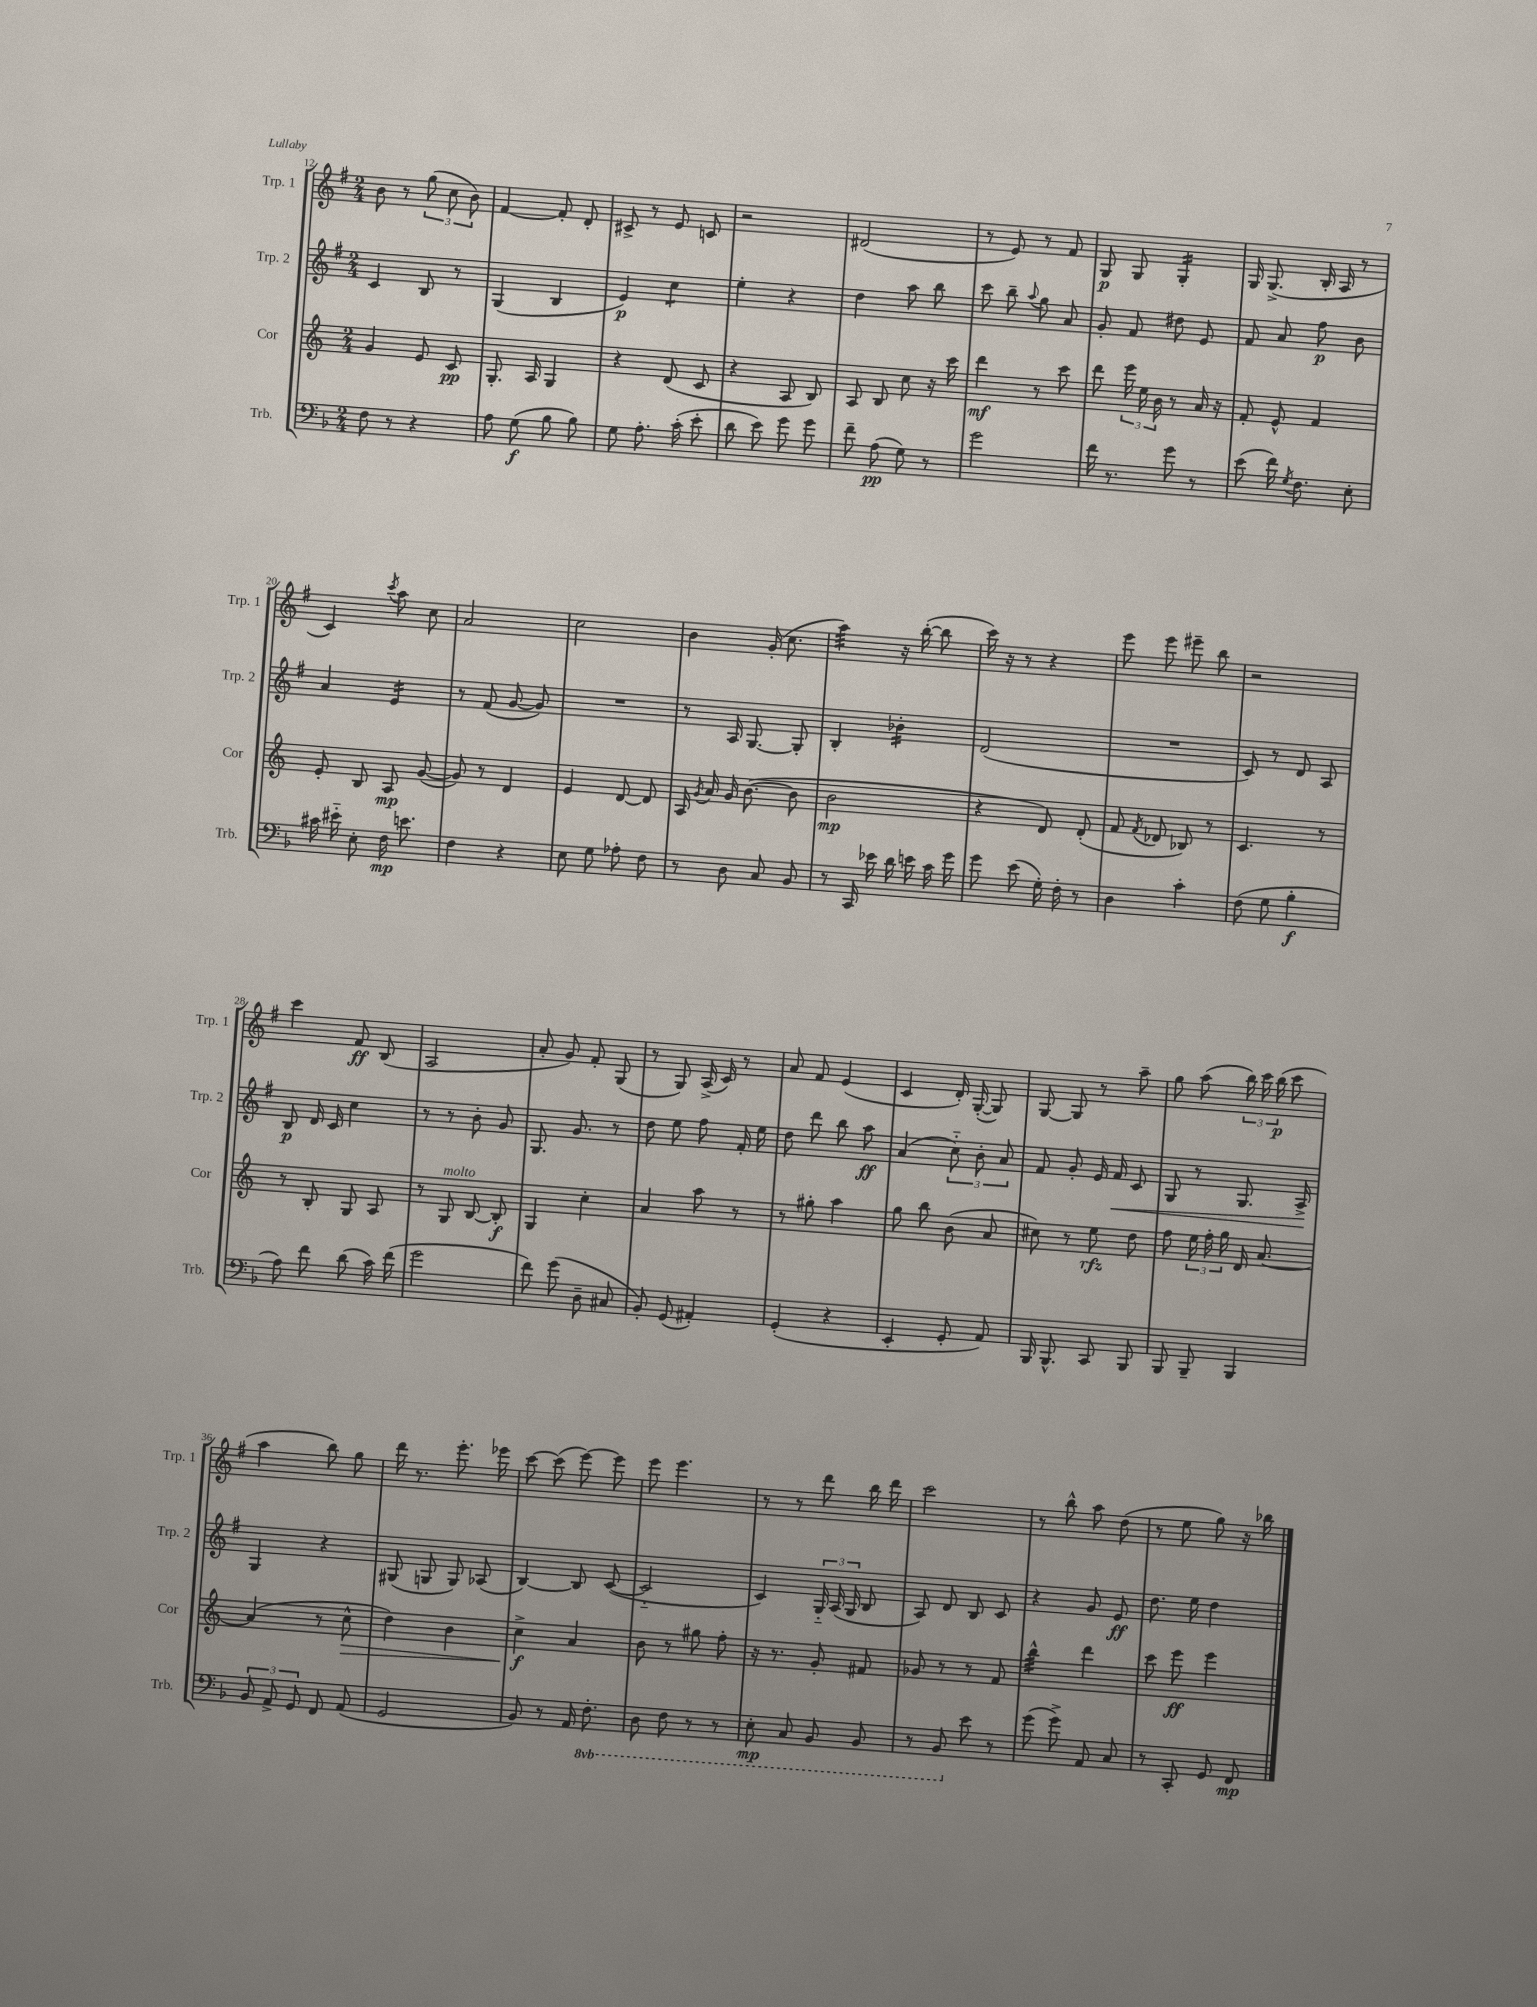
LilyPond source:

<<
\new StaffGroup <<
\new Staff = "s0" \with { instrumentName = "Trp. 1" shortInstrumentName = "Trp. 1" } {
    \clef treble \key g \major \numericTimeSignature \time 2/4
    \autoBeamOff b'8 r8 \tuplet 3/2 { g''8( c''8 b'8) } |
    fis'4~ fis'8-. d'8-. |
    cis'8-> r8 e'8 c'8 |
    r2 |
    dis'2( |
    r8 e'8) r8 fis'8 |
    g8\p g8 g4:16-. |
    g16 g8.->( b16-. a16 r8 |
    c'4) \acciaccatura { c'''8 } a''8 c''8 |
    a'2 |
    c''2 |
    b'4 g'16-.( c''8. |
    a''4:32) r16 b''16~-.( b''8 |
    c'''16) r16 r8 r4 |
    e'''8 e'''8 eis'''8-- b''8 |
    r2 |
    c'''4 fis'8\ff b8( |
    a2 |
    a'8-. g'8) fis'8-. g8( |
    r8 g8) a16->( c'16) r8 |
    a'8 fis'8 e'4( |
    c'4 d'16-.) g16~-.( g8) |
    g8~ g8 r8 a''8-- |
    g''8 a''8( \tuplet 3/2 { b''16) c'''16 b''16\p( } c'''8 |
    a''4 b''8) g''8 |
    d'''16 r8. e'''8.-. ees'''16 |
    c'''8~ c'''8( e'''8~) e'''8 |
    e'''8 e'''4. |
    r8 r8 d'''8 b''16 d'''16 |
    c'''2 |
    r8 b''8-^ a''8 d''8( |
    r8 e''8 g''8) r16 bes''16 \bar "|." |
}
\new Staff = "s1" \with { instrumentName = "Trp. 2" shortInstrumentName = "Trp. 2" } {
    \clef treble \key g \major \numericTimeSignature \time 2/4
    \autoBeamOff c'4 b8 r8 |
    g4( b4 |
    e'4\p) c''4:8 |
    e''4-. r4 |
    d''4 a''8 b''8 |
    c'''8 b''8-- \appoggiatura { a''8 } g''8 a'8 |
    g'8-. fis'8 dis''8 e'8 |
    fis'8 a'8 fis''8\p b'8 |
    a'4 e'4:16 |
    r8 fis'8( g'8~ g'8) |
    R2 |
    r8 a16 g8.~ g8-. |
    b4-. bes'4:16-. |
    d'2( |
    R2 |
    c'8) r8 d'8 a8 |
    b8\p d'16 c'16 c''4 |
    r8 r8 b'8-. g'8 |
    g8. g'8. r8 |
    d''8 e''8 fis''8 fis'16-. e''16 |
    d''8 d'''8 b''8 a''8\ff |
    a'4( \tuplet 3/2 { c''8-_) b'8-. a'8 } |
    fis'8 g'8-. e'16 fis'16\< c'8 |
    g8 r8 g8. a16->\! |
    g4 r4 |
    gis8( g8 g8) aes8( |
    b4~) b8 c'8~( |
    c'2-_ |
    c'4) \tuplet 3/2 { g16-_ a16( g16 } b8 |
    a8) d'8 b8 c'8 |
    r4 g'8 e'8\ff |
    d''8. e''16 d''4 \bar "|." |
}
\new Staff = "s2" \with { instrumentName = "Cor" shortInstrumentName = "Cor" } {
    \clef treble \key c \major \numericTimeSignature \time 2/4
    \autoBeamOff g'4 e'8 c'8\pp |
    g8.-. a16 g4 |
    r4 d'8( c'8 |
    r4 a8 b8) |
    a8 b8 c''8 r16 c'''16 |
    d'''4\mf r8 c'''8 |
    d'''8 \tuplet 3/2 { e'''16 e''16 b'16 } r8 a'16 r16 |
    f'8-. e'8-^ f'4 |
    e'8-. b8 a8\mp g'8~( |
    g'8) r8 d'4 |
    e'4 d'8~ d'8 |
    a16 \acciaccatura { g'8 } a'16 g'16 b'8.~( b'8 |
    b'2\mp |
    r4 d'8) d'8-.( |
    f'8 \acciaccatura { f'8 } des'8 bes8) r8 |
    c'4. r8 |
    r8 b8-. g8 a8 |
    r8 g8^\markup { \italic "molto" } b8~ b8-.\f |
    g4 c''4-. |
    a'4 a''8 r8 |
    r8 gis''8-. a''4 |
    g''8 b''8 b'8( a'8 |
    cis''8) r8 e''8\rfz d''8 |
    f''8 \tuplet 3/2 { e''16 f''16-. g''16 } d'16 a'8.~ |
    a'4( r8 c''8-^\> |
    d''4) b'4 |
    c''4->\f\! a'4 |
    b'8 r8 gis''8 f''8-. |
    r16 r8. g'8-. fis'8 |
    ges'8 r8 r8 f'8 |
    b''4:32-^ d'''4 |
    c'''8 e'''8\ff e'''4 \bar "|." |
}
\new Staff = "s3" \with { instrumentName = "Trb." shortInstrumentName = "Trb." } {
    \clef bass \key f \major \numericTimeSignature \time 2/4 \set Staff.ottavationMarkups = #ottavation-simple-ordinals
    \autoBeamOff f8 r8 r4 |
    a8 g8\f( bes8 bes8) |
    g8 a8.-. c'16-.( e'8-. |
    d'8 e'8) g'8 g'8 |
    f'8-- a8\pp( g8) r8 |
    g'2 |
    f'16 r8. g'8 r8 |
    e'8( f'16) \acciaccatura { g8 } f8. e8-. |
    cis'16 eis'16-_ e8-. f16\mp e'8. |
    f4 r4 |
    e8 g8 aes8-. f8 |
    r8 d8 c8 bes,8 |
    r8 c,16 ees'16 d'16 e'16 c'16 g'16 |
    g'8 e'8( g16-.) f16-. r8 |
    d4 c'4-. |
    f8( g8 bes4-.\f |
    a8) f'8 d'8( c'16) f'16( |
    g'2 |
    f'8) g'8( d8-- cis8 |
    bes,8-.) g,8( ais,4-.) |
    g,4-.( r4 |
    e,4-. g,8-. a,8) |
    bes,,16 bes,,8.-^ c,8 bes,,8 |
    bes,,8 bes,,8-- bes,,4 |
    \tuplet 3/2 { bes,8 a,8-> g,8 } f,8 a,8( |
    g,2 |
    bes,8) r8 a,16 \ottava #-1 f,8.-. |
    d,8 f,8 r8 r8 |
    e,8-.\mp c,8 bes,,8 bes,,8 |
    r8 bes,,8 \ottava #0 e'8 r8 |
    g'8( g'8->) a,8 c8 |
    r8 c,8-. g,8 f,8\mp \bar "|." |
}
>>
>>
\layout { \context { \Score currentBarNumber = #12 } }
